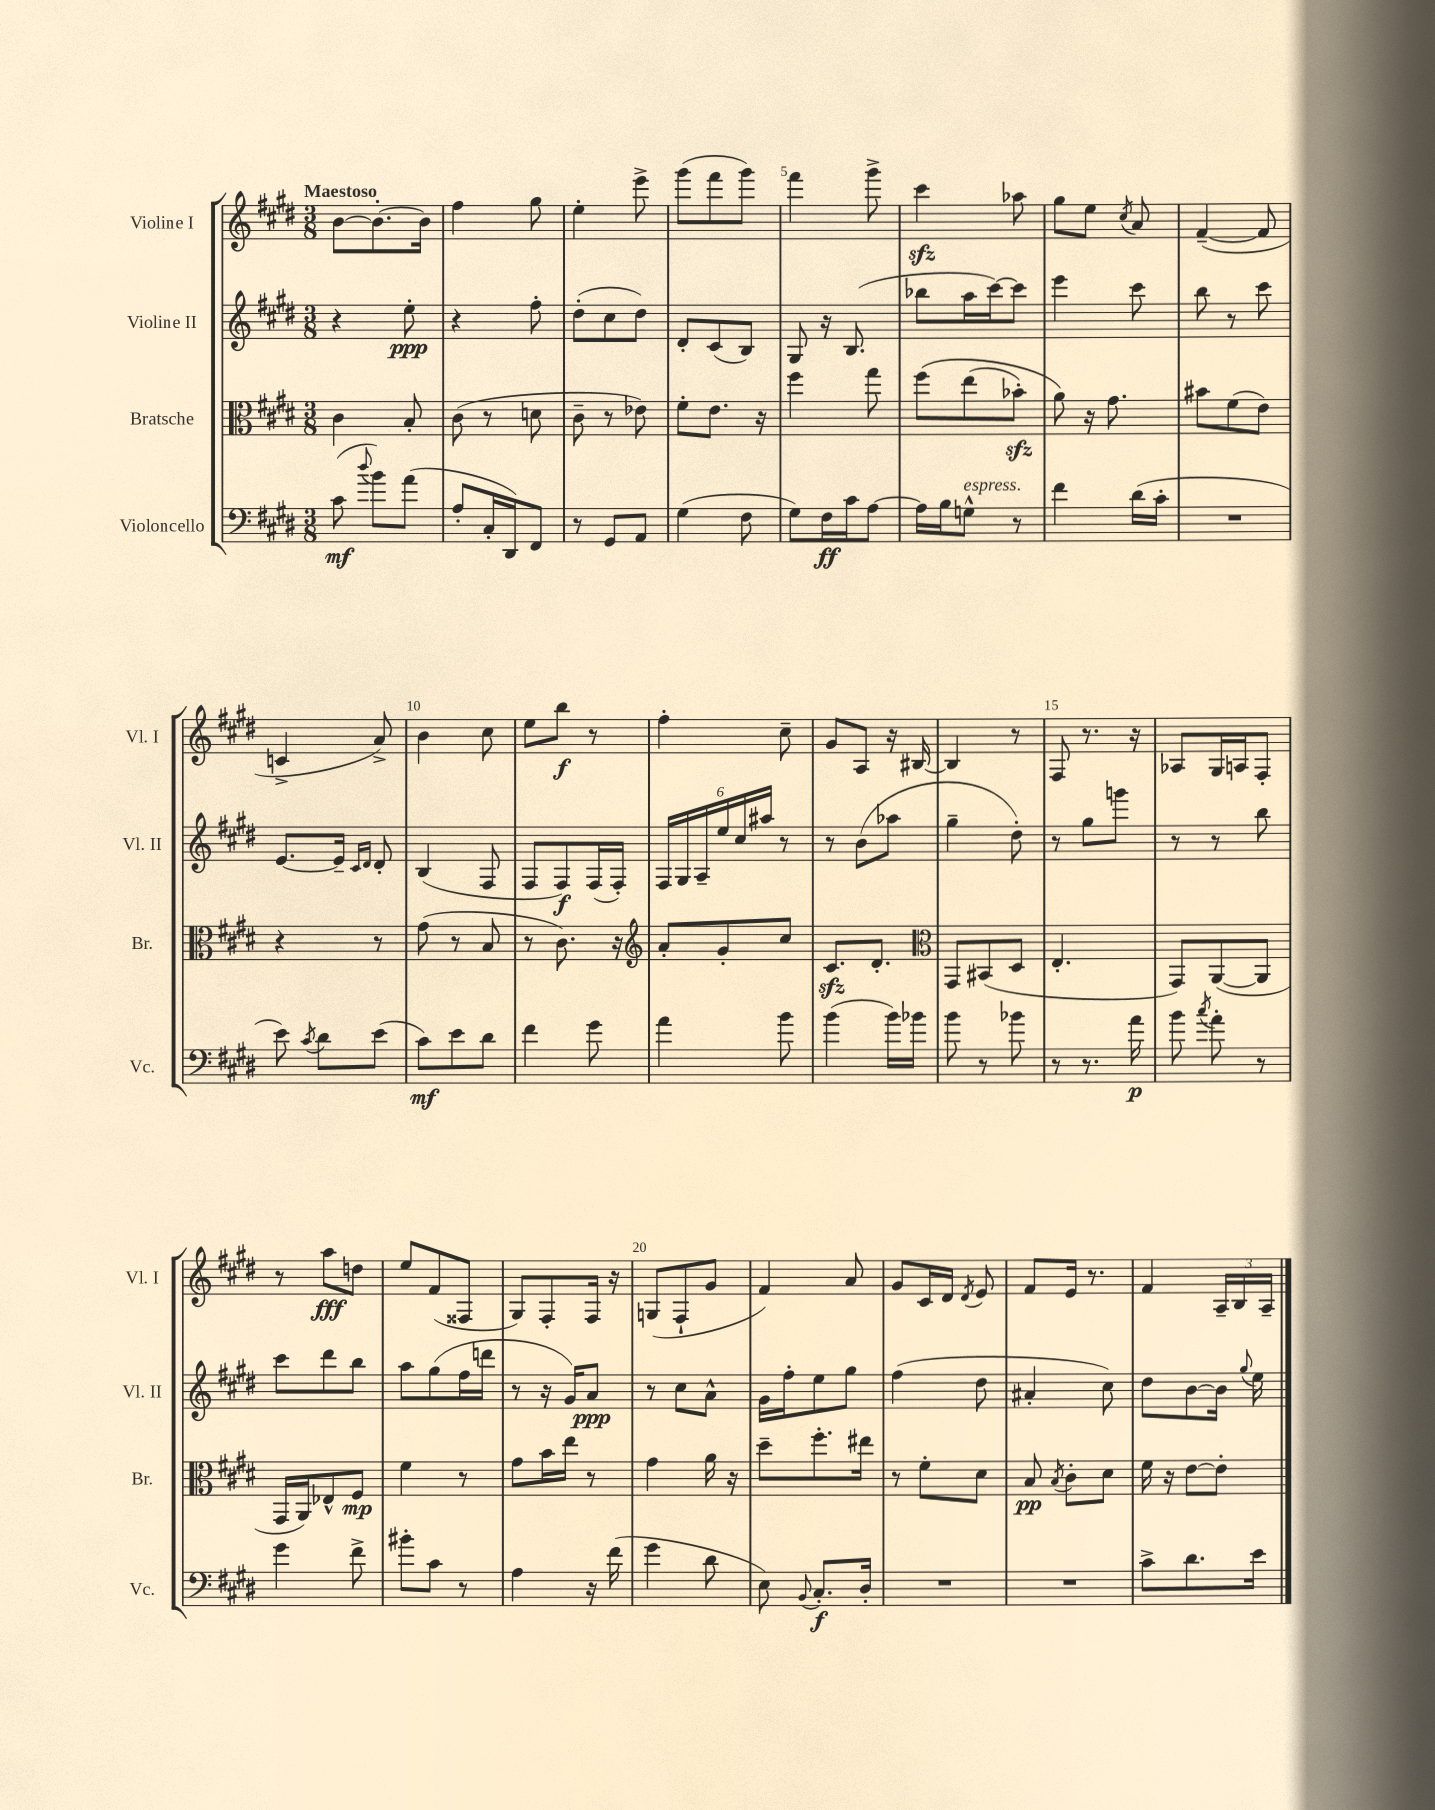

**kern	**dynam	**kern	**dynam	**kern	**dynam	**kern	**dynam
*part4	*part4	*part3	*part3	*part2	*part2	*part1	*part1
*staff4	*staff4	*staff3	*staff3	*staff2	*staff2	*staff1	*staff1
*I"Violoncello	*	*I"Bratsche	*	*I"Violine II	*	*I"Violine I	*
*I'Vc.	*	*I'Br.	*	*I'Vl. II	*	*I'Vl. I	*
*clefF4	*	*clefC3	*	*clefG2	*	*clefG2	*
*k[f#c#g#d#]	*	*k[f#c#g#d#]	*	*k[f#c#g#d#]	*	*k[f#c#g#d#]	*
*M3/8	*	*M3/8	*	*M3/8	*	*M3/8	*
=1	=1	=1	=1	=1	=1	=1	=1
!	!	!	!	!	!	!LO:TX:a:B:t=Maestoso	!
(8c#\	mf	4c#\	.	4r	.	[8b\L	.
8qqdd#/	.	.	.	.	.	.	.
8b\L)	.	.	.	.	.	8.b'\_	.
(8a\J	.	8B'/	.	8ee'\	ppp	.	.
.	.	.	.	.	.	16b\Jk]	.
=2	=2	=2	=2	=2	=2	=2	=2
8A'/L	.	(8c#\	.	4r	.	4ff#\	.
16C#'/L	.	8r	.	.	.	.	.
16DD#/J)	.	.	.	.	.	.	.
8FF#/J	.	8dn\	.	8ff#'\	.	8gg#\	.
=3	=3	=3	=3	=3	=3	=3	=3
8r	.	8c#~\	.	(8dd#'\L	.	4ee'\	.
8GG#/L	.	8r	.	8cc#\	.	.	.
8AA/J	.	8e-X\)	.	8dd#\J)	.	8eee^\	.
=4	=4	=4	=4	=4	=4	=4	=4
(4G#\	.	8f#'\L	.	8d#'/L	.	(8ggg#\L	.
.	.	8.e\J	.	(8c#/	.	8fff#\	.
8F#\	.	.	.	8B/J)	.	8ggg#\J)	.
.	.	16r	.	.	.	.	.
=5	=5	=5	=5	=5	=5	=5	=5
8G#\L)	.	4ff#\	.	8G#/	.	4fff#\	.
16F#\L	ff	.	.	16r	.	.	.
16c#\J	.	.	.	(8.B/	.	.	.
[8A\J	.	8gg#\	.	.	.	8ggg#^\	.
=6	=6	=6	=6	=6	=6	=6	=6
16A\LL]	.	(8ff#\L	.	8bb-X\L	.	4ccc#zz\	.
16B\J	.	.	.	.	.	.	.
!LO:TX:a:i:t=espress.	!	!	!	!	!	!	!
8Gn^^\J	.	(8ee\	.	16aa\L	.	.	.
.	.	.	.	[16ccc#\J)	.	.	.
8r	.	8b-Xzz'\J)	.	8ccc#\J]	.	8aa-X\	.
=7	=7	=7	=7	=7	=7	=7	=7
4f#\	.	8a\)	.	4eee\	.	8gg#\L	.
.	.	16r	.	.	.	8ee\J	.
.	.	8.g#\	.	.	.	.	.
.	.	.	.	.	.	8qcc#/	.
(16d#\LL	.	.	.	8ccc#\	.	8a/	.
16c#'\JJ	.	.	.	.	.	.	.
=8	=8	=8	=8	=8	=8	=8	=8
4.r	.	8b#X\L	.	8bb\	.	([4f#~/	.
.	.	(8f#\	.	8r	.	.	.
.	.	8e\J)	.	8ccc#\	.	8f#/]	.
!!LO:LB:g=z
=9	=9	=9	=9	=9	=9	=9	=9
8e\)	.	4r	.	[8.e/L	.	4cn^/	.
8qc#/	.	.	.	.	.	.	.
8d#\L	.	.	.	.	.	.	.
.	.	.	.	16e~/Jk]	.	.	.
.	.	.	.	16qqc#/LL	.	.	.
.	.	.	.	16qqd#/JJ	.	.	.
(8e\J	.	8r	.	8d#'/	.	8a^/)	.
=10	=10	=10	=10	=10	=10	=10	=10
8c#\L)	mf	(8g#\	.	(4B/	.	4b\	.
8e\	.	8r	.	.	.	.	.
8d#\J	.	8B/	.	8F#/	.	8cc#\	.
=11	=11	=11	=11	=11	=11	=11	=11
4f#\	.	8r	.	8F#/L	.	8ee\L	.
.	.	8.c#\)	.	8F#/)	f	8bb\J	f
8g#\	.	.	.	(16F#/L	.	8r	.
.	.	16r	.	16F#'/JJ)	.	.	.
=12	=12	=12	=12	=12	=12	=12	=12
*	*	*clefG2	*	*	*	*	*
4a\	.	8a'/L	.	24F#/LL	.	4ff#'\	.
.	.	.	.	24G#/	.	.	.
.	.	.	.	24A~/	.	.	.
.	.	8g#'/	.	24ee/	.	.	.
.	.	.	.	24cc#/	.	.	.
.	.	.	.	24aa#X/JJ	.	.	.
8b\	.	8cc#/J	.	8r	.	8cc#~\	.
=13	=13	=13	=13	=13	=13	=13	=13
(4b\	.	8.c#zz/L	.	8r	.	8g#/L	.
.	.	.	.	(8b\L	.	8A/J	.
.	.	8.d#'/J	.	.	.	.	.
16b\LL)	.	.	.	8aa-X\J	.	16r	.
16b-X\JJ	.	.	.	.	.	[16B#X/	.
=14	=14	=14	=14	=14	=14	=14	=14
*	*	*clefC3	*	*	*	*	*
8b\	.	8GG#/L	.	4gg#~\	.	4B#/]	.
8r	.	(8BB#X/	.	.	.	.	.
8b-X\	.	8D#/J	.	8dd#'\)	.	8r	.
=15	=15	=15	=15	=15	=15	=15	=15
8r	.	4.E'/	.	8r	.	8F#/	.
8.r	.	.	.	8gg#\L	.	8.r	.
.	.	.	.	8gggn\J	.	.	.
16a\	p	.	.	.	.	16r	.
=16	=16	=16	=16	=16	=16	=16	=16
8b\	.	8GG#/L)	.	8r	.	8A-X/L	.
8qcc#/	.	.	.	.	.	.	.
8a'\	.	([8AA/	.	8r	.	16G#/L	.
.	.	.	.	.	.	16An/J	.
8r	.	8AA/J]	.	8bb\	.	8F#'/J	.
!!LO:LB:g=z
=17	=17	=17	=17	=17	=17	=17	=17
4g#\	.	16GG#/LL	.	8ccc#\L	.	8r	.
.	.	16AA/J)	.	.	.	.	.
.	.	8E-X^^/	.	8ddd#\	.	8aa\L	fff
8f#^\	.	8F#/J	mp	8bb\J	.	8ddn\J	.
=18	=18	=18	=18	=18	=18	=18	=18
8b#X'\L	.	4f#\	.	8aa\L	.	8ee/L	.
8c#\J	.	.	.	(8gg#\	.	(8f#/	.
8r	.	8r	.	16ff#\L	.	8F##X/J	.
.	.	.	.	16dddn\JJ	.	.	.
=19	=19	=19	=19	=19	=19	=19	=19
4A\	.	8g#\L	.	8r	.	8G#/L)	.
.	.	16b\L	.	16r	.	8F#'/	.
.	.	16ee\JJ	.	16g#/KL)	.	.	.
16r	.	8r	.	8a/J	ppp	16F#/Jk	.
(16f#\	.	.	.	.	.	16r	.
=20	=20	=20	=20	=20	=20	=20	=20
4g#\	.	4g#\	.	8r	.	(8Gn/L	.
.	.	.	.	8cc#\L	.	8F#`/	.
8d#\	.	16a\	.	8a^^\J	.	8g#/J	.
.	.	16r	.	.	.	.	.
=21	=21	=21	=21	=21	=21	=21	=21
8E\)	.	8dd#~\L	.	16g#\LL	.	4f#/)	.
.	.	.	.	16ff#'\J	.	.	.
8qqBB/	.	.	.	.	.	.	.
8.C#'/L	f	8.ff#'\	.	8ee\	.	.	.
.	.	.	.	8gg#\J	.	8a/	.
16D#'/Jk	.	16ee#X\Jk	.	.	.	.	.
=22	=22	=22	=22	=22	=22	=22	=22
4.r	.	8r	.	(4ff#\	.	8g#/L	.
.	.	8f#'\L	.	.	.	16c#/L	.
.	.	.	.	.	.	16d#/JJ	.
.	.	.	.	.	.	8qd#/	.
.	.	8d#\J	.	8dd#\	.	8e/	.
=23	=23	=23	=23	=23	=23	=23	=23
4.r	.	8B/	pp	4a#X'/	.	8f#/L	.
.	.	8qB/	.	.	.	.	.
.	.	8c#'\L	.	.	.	16e/Jk	.
.	.	.	.	.	.	8.r	.
.	.	8d#\J	.	8cc#\)	.	.	.
=24	=24	=24	=24	=24	=24	=24	=24
8c#^\L	.	16f#\	.	8dd#\L	.	4f#/	.
.	.	16r	.	.	.	.	.
8.d#\	.	[8e\L	.	[8b\	.	.	.
.	.	8e'\J]	.	16b\Jk]	.	24A~/LL	.
.	.	.	.	.	.	24B/	.
.	.	.	.	8qqgg#/	.	.	.
16e\Jk	.	.	.	16ee\	.	.	.
.	.	.	.	.	.	24A~/JJ	.
==	==	==	==	==	==	==	==
*-	*-	*-	*-	*-	*-	*-	*-
